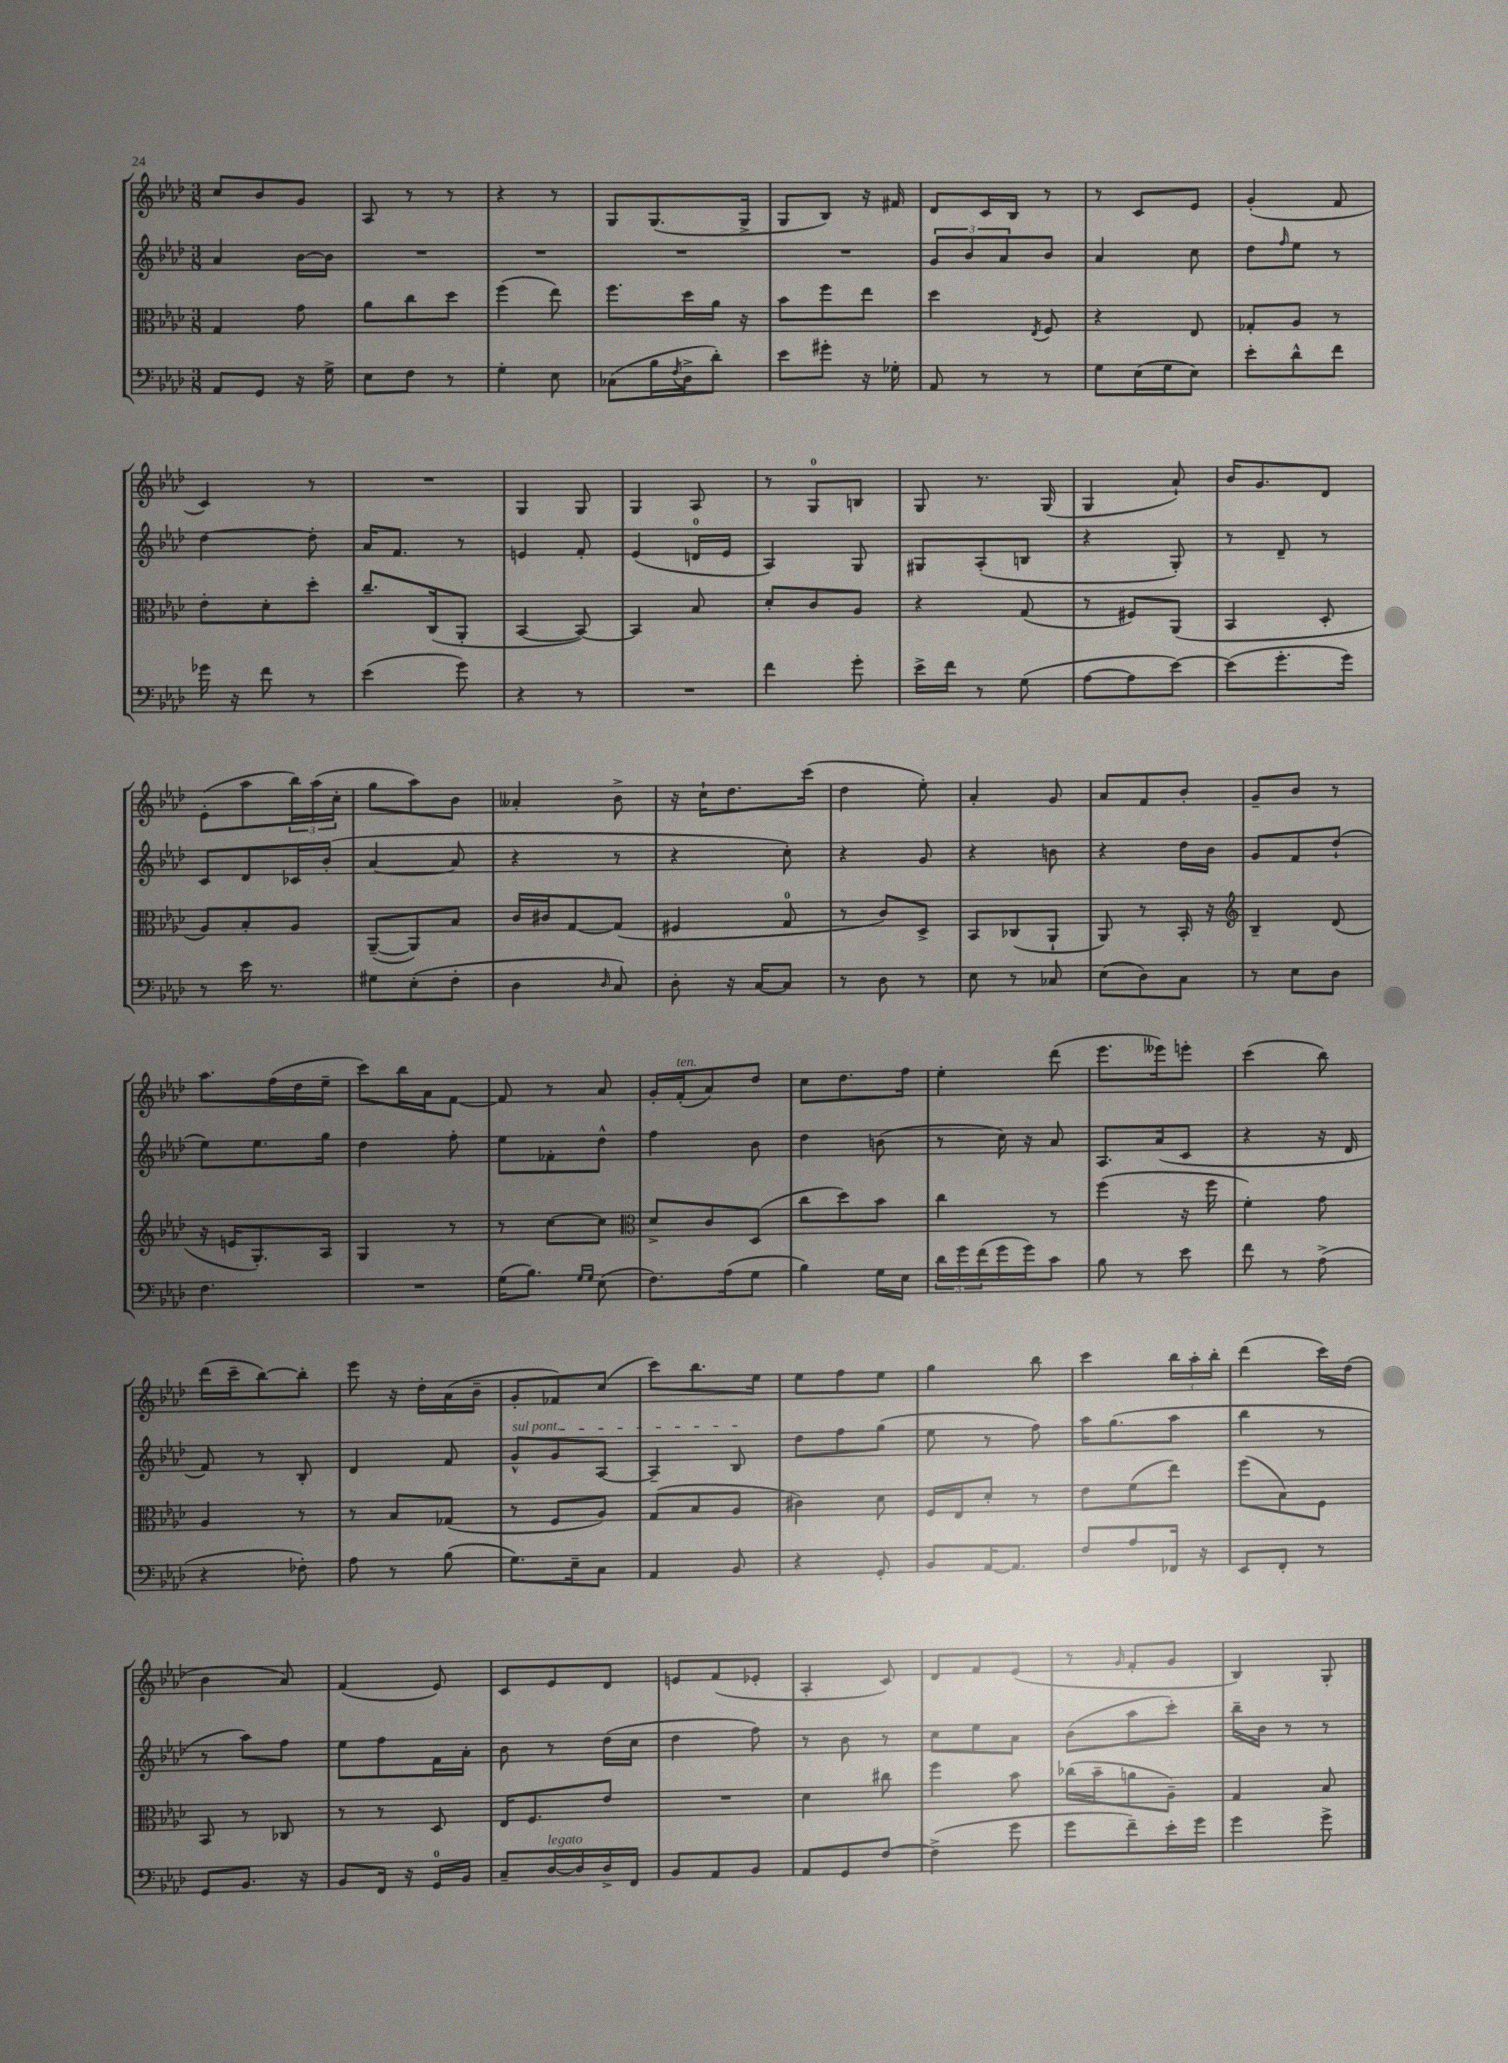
<<
\new StaffGroup <<
\new Staff = "s0" {
    \clef treble \key aes \major \numericTimeSignature \time 3/8
    c''8 bes'8 g'8 |
    aes8 r8 r8 |
    r4 r8 |
    g8 g8.( g16-> |
    g8 bes8) r16 fis'16 |
    des'8 c'16 bes16 r8 |
    r8 c'8 ees'8 |
    g'4-.( f'8 |
    c'4) r8 |
    R4. |
    g4 g8 |
    g4 aes8 |
    r8 g8-0 b8 |
    g8 r8. g16( |
    g4 aes'8-!) |
    bes'16 g'8. des'8 |
    ees'8-.( aes''8 \tuplet 3/2 { bes''16) aes''16( c''16-. } |
    g''8 aes''8) bes'8 |
    aeses'4-. bes'8-> |
    r16 c''16-! des''8. c'''16( |
    des''4 ees''8-.) |
    aes'4-. g'8 |
    aes'8 f'8 bes'8-. |
    g'8-- bes'8 r8 |
    aes''8. f''16( des''16 ees''16-- |
    c'''8) bes''16 aes'16 f'8~ |
    f'8 r8 aes'8 |
    g'16-. f'16-.^\markup { \italic "ten." }( aes'8) des''8 |
    c''8 des''8. f''16 |
    ees''4-. des'''8( |
    ees'''8. eeses'''16) e'''8-. |
    c'''4( bes''8) |
    des'''16( c'''16-- bes''8~) bes''8-. |
    ees'''8 r16 des''16-. aes'16( bes'16-- |
    g'8-. fes'8) c''8( |
    c'''8) bes''8. ees''16 |
    ees''8 f''8 ees''8 |
    g''4 bes''8 |
    c'''4 \tuplet 3/2 { bes''16 aes''16-. bes''16-. } |
    des'''4( c'''16) des''16( |
    bes'4 aes'8) |
    f'4( ees'8) |
    c'8 ees'8 des'8 |
    e'8 f'8( ees'8-. |
    aes4-. c'8) |
    des'8 f'8 ees'8( |
    r8 \grace { g'16 } f'8-. g'8 |
    bes4) g8-. \bar "|." |
}
\new Staff = "s1" {
    \clef treble \key aes \major \numericTimeSignature \time 3/8
    aes'4 bes'16~ bes'16 |
    R4. |
    R4. |
    R4. |
    R4. |
    \tuplet 3/2 { g'8 bes'8 aes'8 } bes'8 |
    aes'4 c''8 |
    des''8 \grace { f''16 } ees''8 r8 |
    des''4~ des''8-. |
    aes'16 f'8. r8 |
    e'4 f'8-. |
    ees'4( d'16-0 ees'16 |
    aes4) g8 |
    gis8 aes8-.( b8 |
    r4 g8-.) |
    r8 des'8-- r8 |
    c'8 des'8 ces'16 bes'16-.( |
    aes'4~ aes'8 |
    r4 r8 |
    r4 c''8-.) |
    r4 g'8 |
    r4 b'8 |
    r4 des''16 bes'16 |
    g'8 f'8 des''8-!( |
    ees''8) ees''8. g''16 |
    des''4 f''8-. |
    ees''8 fes'8-. des''8-^ |
    f''4 bes'8 |
    des''4 b'8( |
    r8 c''16) r16 aes'8 |
    aes8. aes'16( c'8 |
    r4 r16 des'16 |
    f'8) r8 bes8-. |
    des'4 f'8 |
    \once \override TextSpanner.bound-details.left.text = \markup { \italic "sul pont." } g'8-^\startTextSpan g'8 aes8~ |
    aes4-- bes8\stopTextSpan |
    des''8 f''8 g''8( |
    ees''8 r8 f''8) |
    aes''16 g''8.( aes''8 |
    bes''4 r8 |
    r8 aes''8) f''8 |
    ees''8 f''8 f'16 aes'16-. |
    bes'8 r8 des''16( c''16 |
    des''4 f''8) |
    r8 bes'8 r8 |
    c''8 ees''8 aes'8 |
    bes'8( aes''8 c'''8-.) |
    bes''16-- bes'16 r8 r8 \bar "|." |
}
\new Staff = "s2" {
    \clef alto \key aes \major \numericTimeSignature \time 3/8
    g4 g'8 |
    aes'8 c''8 des''8 |
    f''4( ees''8) |
    f''8. des''16 aes'16 r16 |
    bes'8 f''8 ees''8 |
    des''4 \acciaccatura { ees8 } f8 |
    r4 ees8 |
    ges8-. aes8 r8 |
    ees'8-. des'8-. des''8-. |
    c''8.-- c16( aes,8-. |
    bes,4~ bes,8~) |
    bes,4 bes8 |
    des'8-. c'8 aes8 |
    r4 g8( |
    r8 fis8) aes,8( |
    bes,4 des8-. |
    aes8) bes8-. aes8 |
    aes,8~--( aes,8) bes8 |
    c'16 cis'16 g8~ g8( |
    fis4 g8-0 |
    r8 c'8) des8-> |
    bes,8 ces8( aes,8-! |
    aes,8) r8 bes,16-. r16 |
    \clef treble bes4-- des'8( |
    r16 e'16 g8.-.) aes16 |
    g4 r8 |
    r8 c''8~ c''8 |
    \clef alto des'8-> c'8 des8( |
    c''8 des''8) bes'8 |
    c''4 r8 |
    f''4( r16 f''16 |
    f'4-.) g'8 |
    aes4 r8 |
    r8 bes8 ges8( |
    r8 f8 aes8) |
    g8( bes8 aes8 |
    cis'4) des'8 |
    f16 ees16 des'8-. r8 |
    ees'8 f'8( ees''8) |
    f''8( bes8) f8 |
    bes,8 r8 ces8 |
    r8 r8 des8 |
    ees16 f8. ees'8 |
    R4. |
    des'4 cis''8 |
    f''4 bes'8 |
    ces''16( bes'16-- a'8 aes8--) |
    g4 bes8 \bar "|." |
}
\new Staff = "s3" {
    \clef bass \key aes \major \numericTimeSignature \time 3/8
    aes,8 g,8 r16 g16-> |
    ees8 f8 r8 |
    g4-. ees8 |
    ces8( bes16 \acciaccatura { f8 } des16-> des'8-.) |
    ees'8 gis'8-. r16 ges16-. |
    aes,8 r8 r8 |
    g8 ees16( g16 ees8) |
    ees'8-. des'8-^ f'8 |
    ges'16 r16 f'8 r8 |
    ees'4( g'8) |
    r4 r8 |
    R4. |
    f'4 g'8-. |
    ees'16-> f'16 r8 g8( |
    aes8~ aes8 ees'8~) |
    ees'8( g'8.-. g'16) |
    r8 ees'16 r8. |
    gis8 ees8-.( f8-. |
    des4 \grace { des16 } c8) |
    des8-. r16 c16~ c8 |
    r8 des8 r8 |
    ees8 r8 ces8 |
    ees8( des8) c8 |
    r8 ees8 des8 |
    f4. |
    R4. |
    g16( bes8.) \grace { g16 g16 } ees8( |
    f8.) aes16( g8 |
    bes4) g16 ees16 |
    \tuplet 3/2 { des'16 g'16 f'16( } g'16 g'16) c'8 |
    bes8 r8 ees'8 |
    f'8 r8 aes8->( |
    r4 fes8-.) |
    aes8 r8 bes8( |
    g8.) ees16-- c8 |
    aes,4 bes,8 |
    r4 g,8-. |
    bes,8 aes,16~ aes,8. |
    f8 aes8 fes,16 r16 |
    ees,8 f,8-. r8 |
    g,8 bes,8. r16 |
    bes,8 f,16 r16 g,16-0 bes,16 |
    c8-- des16~^\markup { \italic "legato" } des16 des16-> f,16 |
    bes,8 aes,8 bes,8 |
    aes,8 g,8 f8~ |
    f4->( g'8 |
    g'8 f'8--) ees'16-. g'16 |
    g'4 g'8-> \bar "|." |
}
>>
>>
\layout { \context { \Score \remove "Bar_number_engraver" } }
